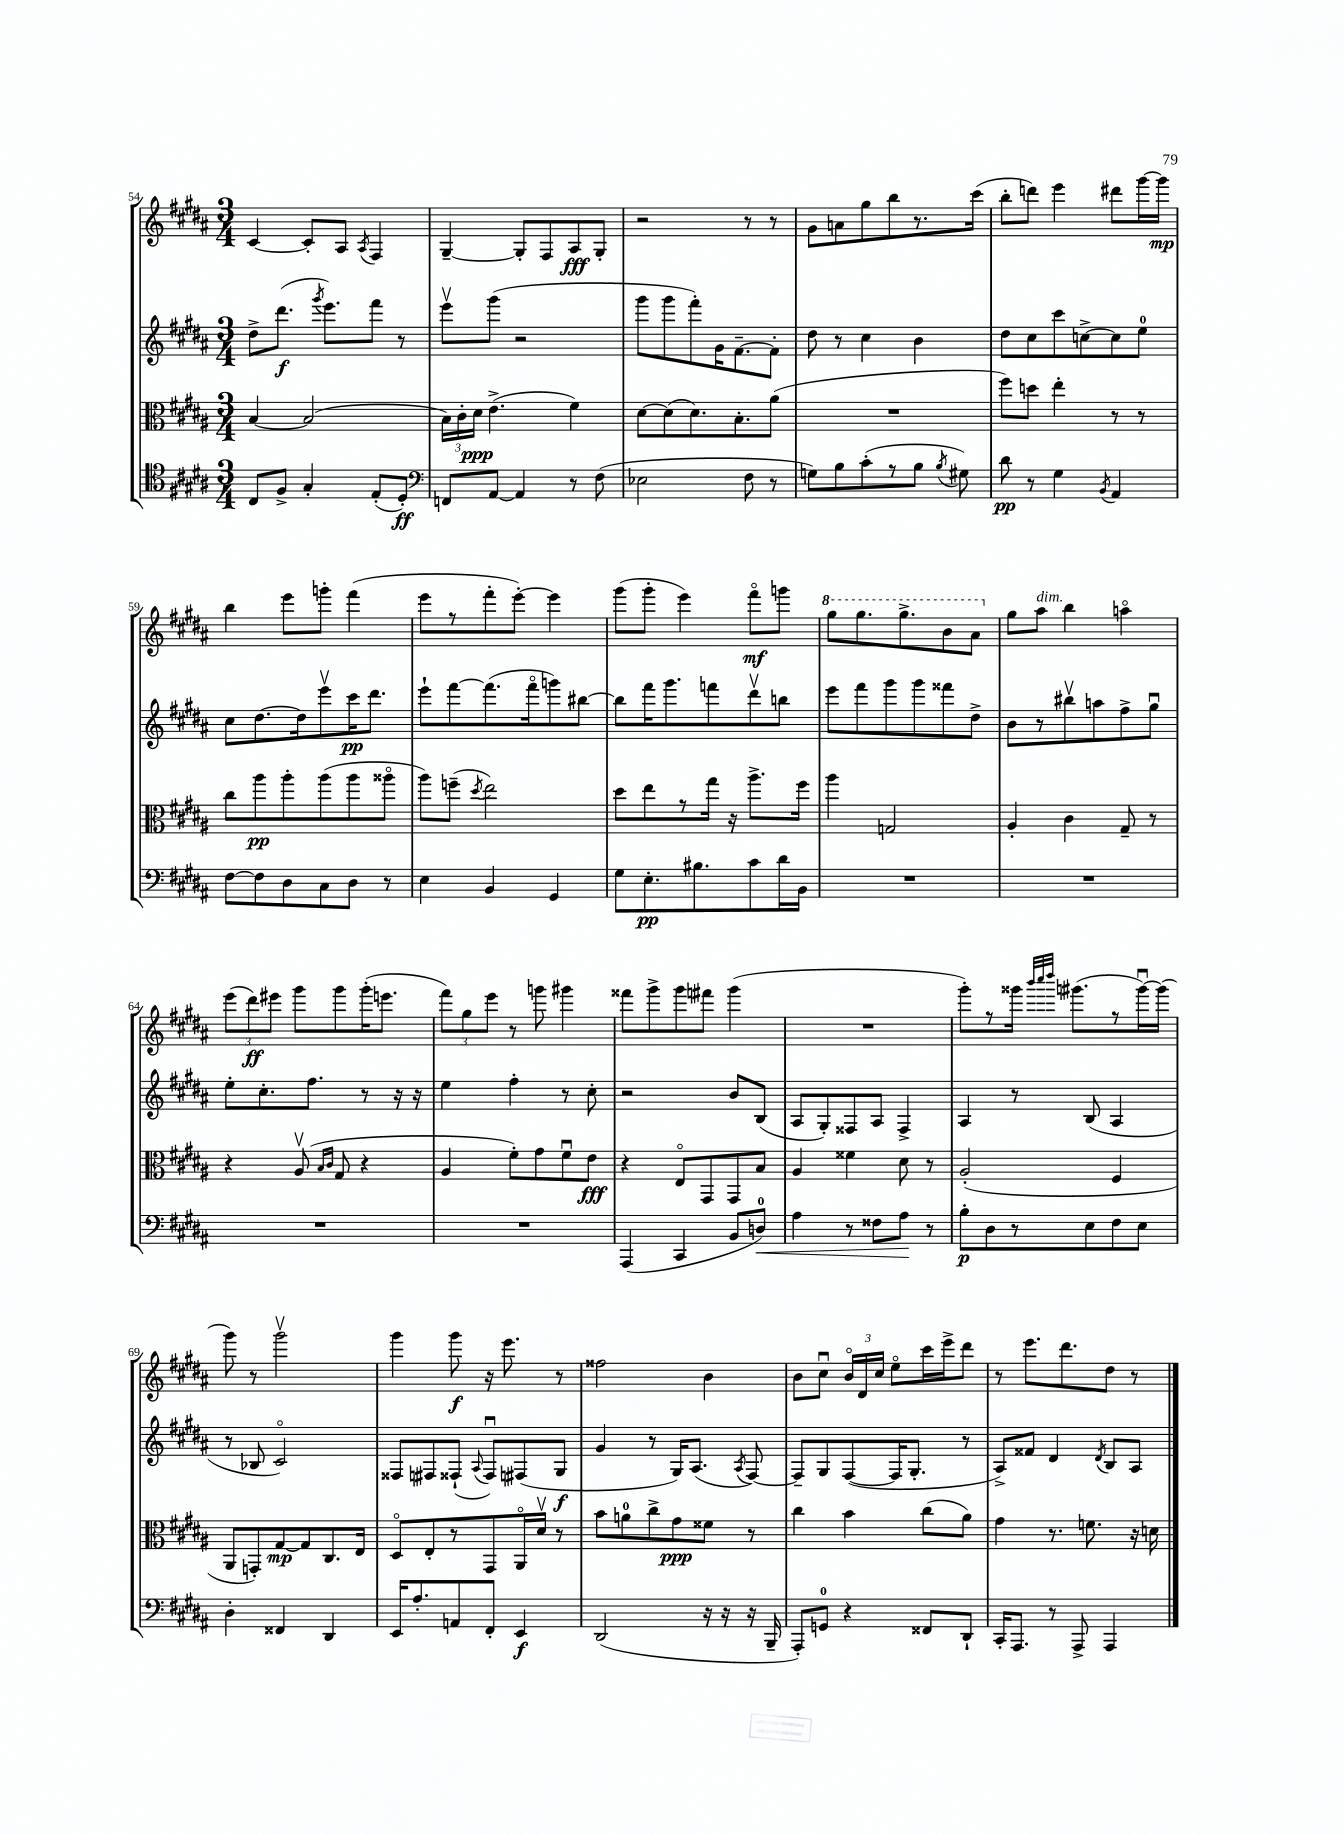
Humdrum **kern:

**kern	**kern	**kern	**kern
*staff4	*staff3	*staff2	*staff1
*clefC4	*clefC3	*clefG2	*clefG2
*k[f#c#g#d#a#]	*k[f#c#g#d#a#]	*k[f#c#g#d#a#]	*k[f#c#g#d#a#]
*M3/4	*M3/4	*M3/4	*M3/4
8C#	[4B	8dd#^	[4c#
8F#^	.	(8.ddd#	.
4G#'	(2B]	.	8c#']
.	.	8qggg#	.
.	.	8.eee)	.
.	.	.	8A#
.	.	.	8qA#
(8E'	.	8fff#	4F#
8D#')	.	8r	.
=	=	=	=
*clefF4	*	*	*
8FF	24B)	8eeev	[4G#~
.	24c#'	.	.
.	24d#	.	.
[8AA#	(4.e^	(8ggg#	.
4AA#]	.	2r	8G#']
.	.	.	8F#
8r	4f#)	.	8A#
(8F#	.	.	8G#'
=	=	=	=
2E-	[8d#	8ggg#	2r
.	(8d#]	8ggg#	.
.	8.d#)	8fff#')	.
.	.	16g#	.
.	8.B'	[8.f#~	.
8F#	.	.	8r
8r	(8a#	8f#']	8r
=	=	=	=
8G)	2.r	8dd#	8g#
8B	.	8r	8a
(8c#'	.	4cc#	8gg#
8r	.	.	8bb
8B	.	4b	8.r
8qB	.	.	.
8G#)	.	.	.
.	.	.	(16ccc#
=	=	=	=
8d#	8ff#)	8dd#	8bb'
8r	8dd	8cc#	8ddd)
4G#	4ee'	8ccc#	4eee
.	.	[8cc^	.
8qBB	.	.	.
4AA#	8r	8cc]	8ddd#
.	8r	8ee	[16ggg#
.	.	.	16ggg#]
=	=	=	=
[8F#	8cc#	8cc#	4bb
8F#]	8aa#	[8.dd#	.
8D#	8aa#'	.	8eee
.	.	16dd#]	.
8C#	(8aa#	8eeev	8ggg'
8D#	8aa#	16ccc#	(4fff#
.	.	8.ddd#	.
8r	8aa##o	.	.
=	=	=	=
4E	8aa#)	8eee`	8eee
.	(8ff~	[8fff#	8r
.	8qdd#	.	.
4BB	2ee)	(8.fff#]	8fff#'
.	.	.	[8eee')
.	.	16fff#o	.
4GG#	.	8ggg)	4eee]
.	.	[8bb#	.
=	=	=	=
8G#	8dd#	8bb#]	(8ggg#
8.E'	8ee	16fff#	8ggg#'
.	.	8.ggg#	.
.	8r	.	4eee)
8.B#	.	.	.
.	16gg#	8fff	.
.	16r	.	.
8c#	8.aa#^	8ddd#v	8fff#o
16d#	.	8bb	8ggg
16BB	16ff#	.	.
=	=	=	=
2.r	4aa#	8eee	8ggg#
.	.	8fff#	8.ggg#
.	2G	8ggg#	.
.	.	.	8.ggg#^
.	.	8ggg#	.
.	.	8fff##	8bb
.	.	8dd#^	8aa#
=	=	=	=
2.r	4A#'	8b	8gg#
.	.	8r	8aa#
.	4c#	8bb#v	4bb
.	.	8aa	.
.	8G#~	8ff#^	4aao
.	8r	8gg#u	.
=	=	=	=
2.r	4r	8ee'	(12eee
.	.	.	12ddd#)
.	.	8.cc#'	.
.	.	.	12eee#
.	(8A#v	.	8ggg#
.	.	8.ff#	.
.	16qqB	.	.
.	16qqc#	.	.
.	8G#	.	8ggg#
.	4r	8r	(16ggg#'
.	.	.	8.eee
.	.	16r	.
.	.	16r	.
=	=	=	=
2.r	4A#	4ee	12fff#)
.	.	.	12gg#
.	.	.	12eee
.	8f#')	4ff#'	8r
.	8g#	.	8ggg
.	8f#u	8r	4ggg#
.	8e	8cc#'	.
=	=	=	=
(4AAA#	4r	2r	8fff##
.	.	.	8ggg#^
4CC#	8Eo	.	8ggg#
.	8GG#	.	8fff#
8BB	8GG#	8b	(4ggg#
8D)	8B	(8B	.
=	=	=	=
4A#	4A#	8A#	2.r
.	.	8G#')	.
8r	4f##	8F##	.
8F##	.	8A#	.
8A#	8d#	4F##^	.
8r	8r	.	.
=	=	=	=
8B'	(2A#'	4A#	8ggg#')
8D#	.	.	8r
8r	.	8r	16ggg##
.	.	.	32qqbbb
.	.	.	32qqcccc#
.	.	.	32qqdddd#
.	.	.	(8.ggg#
8E	.	(8B	.
8F#	4F#	4A#	8r
8E	.	.	[16ggg#u)
.	.	.	(16ggg#]
=	=	=	=
4D#'	8AA#	8r	8ggg#)
.	8GG')	8B-	8r
4FF##	[8G#	2c#o)	2ggg#v
.	8G#]	.	.
4DD#	8.C#	.	.
.	16E	.	.
=	=	=	=
16EE	8D#o	8F##	4ggg#
8.A#'	.	.	.
.	8E'	8F#	.
8AA	8r	(8F##`	8ggg#
.	.	8qqA#	.
8FF#'	8GG#	8F##u)	16r
.	.	.	8.eee
4EE	16AA#o	(8F#	.
.	16d#v	.	.
.	8r	8G#	8r
=	=	=	=
(2DD#	8b	4g#	2ff##
.	8a	.	.
.	8cc#^	8r	.
.	8g#	16G#)	.
.	.	(8.A#	.
16r	8f##	.	4b
16r	.	.	.
.	.	8qA#	.
16r	8r	[8F#)	.
16BBB~	.	.	.
=	=	=	=
8AAA#')	4cc#	8F#~]	8b
8GG	.	8G#	8cc#u
4r	4b	([8F#	24bo
.	.	.	24d#
.	.	.	24cc#
.	.	16F#]	8eeo
.	.	8.G#'	.
8FF##	(8cc#	.	16ccc#
.	.	.	16eee^
8DD#`	8a#)	8r	8ddd#
=	=	=	=
16CC#'	4g#	8A#^)	8r
8.AAA#	.	.	.
.	.	8f##	8.eee
8r	8.r	4d#	.
.	.	.	8.ddd#
8AAA#^	.	.	.
.	8.f	.	.
.	.	8qd#	.
4AAA#	.	8B	8dd#
.	16r	8A#	8r
.	16d	.	.
==	==	==	==
*-	*-	*-	*-
